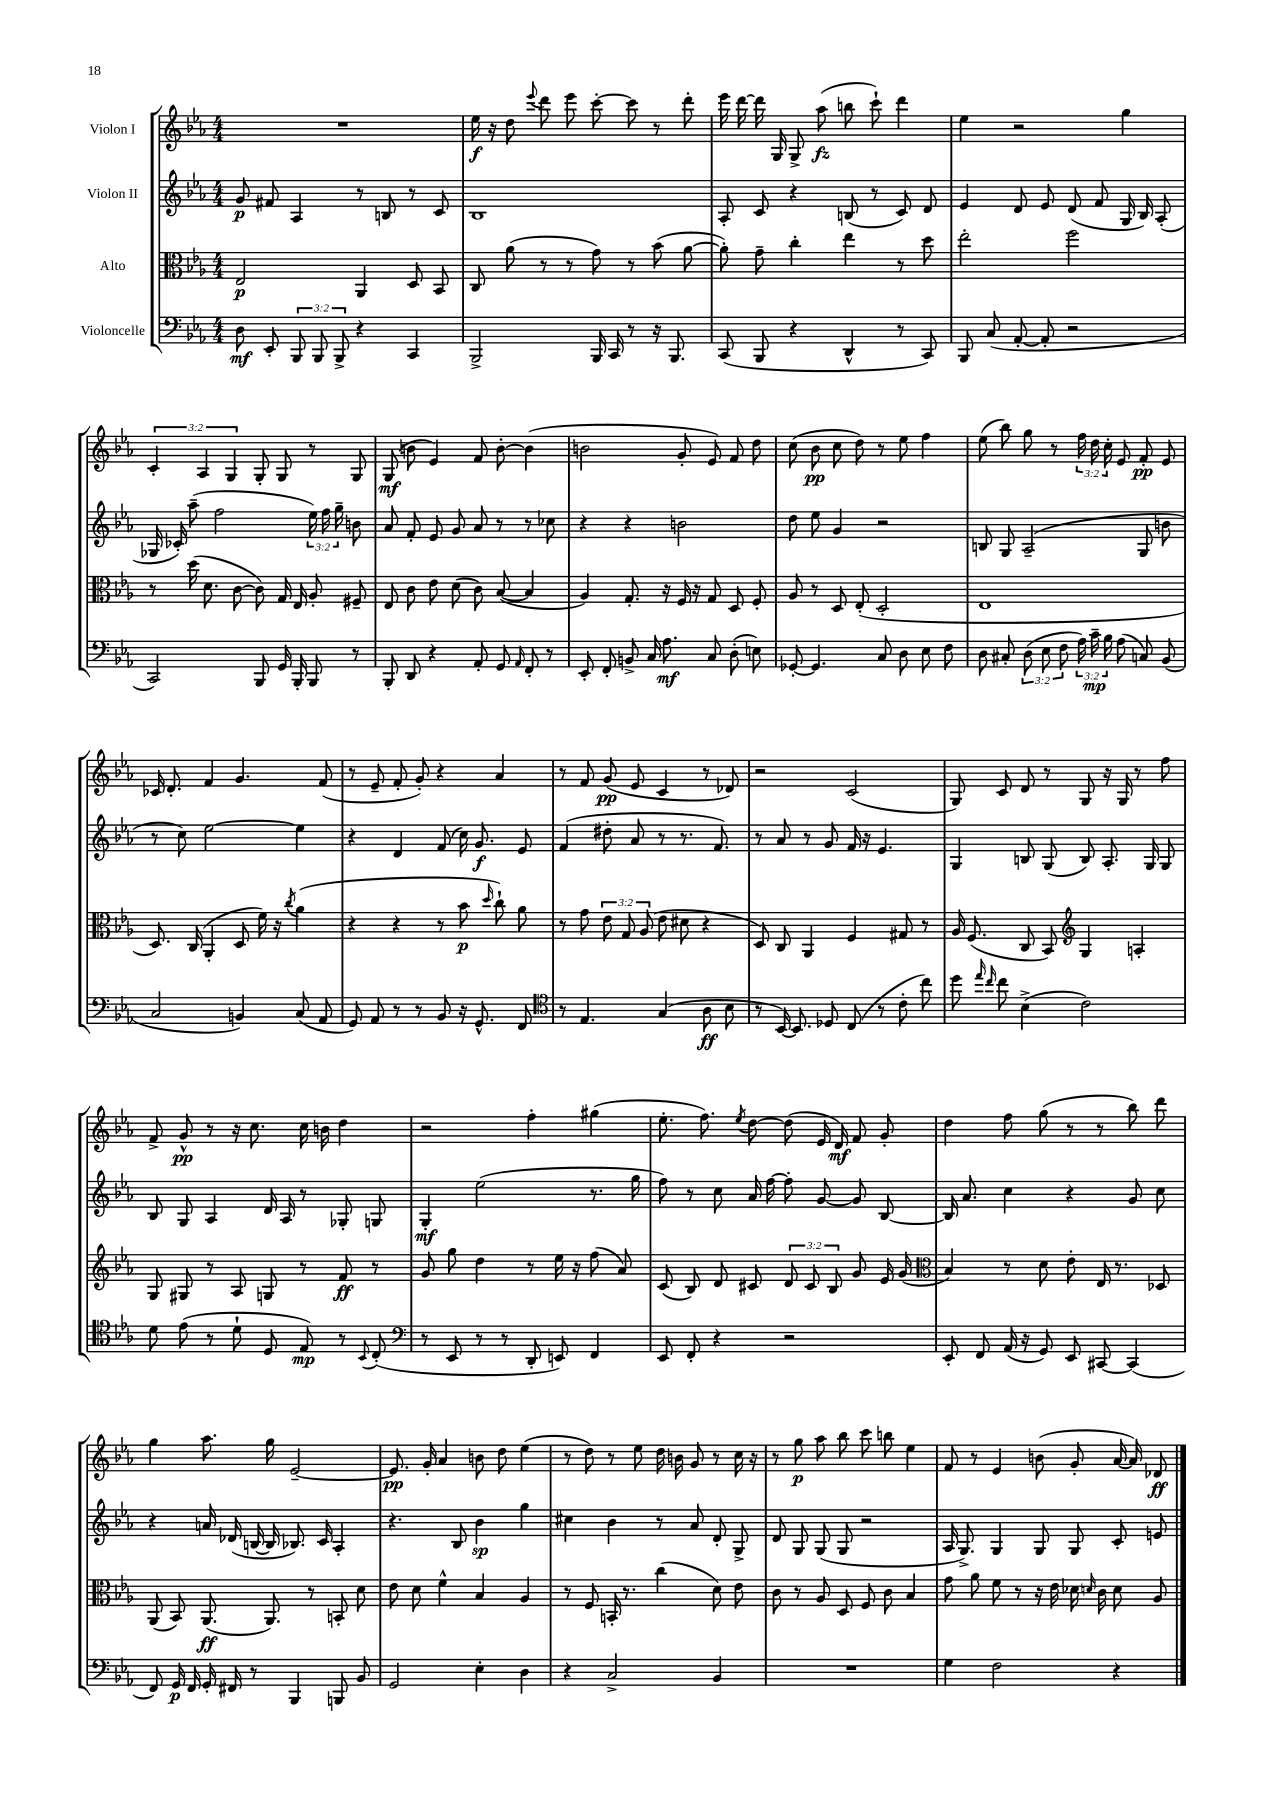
<<
\new StaffGroup <<
\new Staff = "s0" \with { instrumentName = "Violon I" } {
    \clef treble \key ees \major \numericTimeSignature \time 4/4 \override Staff.TupletNumber.text = #tuplet-number::calc-fraction-text
    \autoBeamOff R1 |
    ees''16\f r16 d''8 \appoggiatura { ees'''8 } d'''8 ees'''8 c'''8~-. c'''8 r8 d'''8-. |
    ees'''16 d'''16~ d'''16 g16 g8-> aes''8\fz( b''8 c'''8-!) d'''4 |
    ees''4 r2 g''4 |
    \tuplet 3/2 { c'4-. aes4 g4 } g8-. g8 r8 g8 |
    g8\mf( b'8 ees'4) f'8 b'8~-. b'4( |
    b'2 g'8-. ees'8) f'8 d''8 |
    c''8( bes'8\pp c''8 d''8) r8 ees''8 f''4 |
    ees''8( bes''8) g''8 r8 \tuplet 3/2 { f''16 d''16 c''16-. } ees'8 f'8-.\pp ees'8 |
    ces'16 d'8.-. f'4 g'4. f'8( |
    r8 ees'8-- f'8-. g'8-.) r4 aes'4 |
    r8 f'8 g'8\pp( ees'8 c'4 r8 des'8) |
    r2 c'2( |
    g8) c'8 d'8 r8 g8 r16 g16 r8 f''8 |
    f'8-> g'8-^\pp r8 r16 c''8. c''16 b'16 d''4 |
    r2 f''4-. gis''4( |
    ees''8.-. f''8.) \acciaccatura { ees''8 } d''8~ d''8( ees'16 d'16\mf) f'8 g'8-. |
    d''4 f''8 g''8( r8 r8 bes''8) d'''8 |
    g''4 aes''8. g''16 ees'2~-- |
    ees'8.\pp g'16-. aes'4 b'8 d''8 ees''4( |
    r8 d''8) r8 ees''8 d''16 b'16 g'8 r8 c''16 r16 |
    r8 g''8\p aes''8 bes''8 c'''8 b''8 ees''4 |
    f'8 r8 ees'4 b'8( g'8-. aes'16~ aes'16) des'8\ff \bar "|." |
}
\new Staff = "s1" \with { instrumentName = "Violon II" } {
    \clef treble \key ees \major \numericTimeSignature \time 4/4 \override Staff.TupletNumber.text = #tuplet-number::calc-fraction-text
    \autoBeamOff g'8\p fis'8 aes4 r8 b8 r8 c'8 |
    bes1 |
    aes8-. c'8 r4 b8( r8 c'8) d'8 |
    ees'4 d'8 ees'8 d'8( f'8 g16 bes16) aes8-.( |
    ges16 ces'16-.) aes''8--( f''2 \tuplet 3/2 { ees''16) f''16 g''16-- } b'8 |
    aes'8 f'8-. ees'8 g'8 aes'8 r8 r8 ces''8 |
    r4 r4 b'2 |
    d''8 ees''8 g'4 r2 |
    b8 g8 aes2--( g8 b'8 |
    r8 c''8) ees''2~ ees''4 |
    r4 d'4 f'8( c''16) g'8.\f ees'8 |
    f'4( dis''8-. aes'8 r8 r8. f'8.) |
    r8 aes'8 r8 g'8 f'16 r16 ees'4. |
    g4 b8 g8( b8) aes8.-. g16 g8 |
    bes8 g8 aes4 d'16 aes16 r8 ges8-. g8 |
    g4-.\mf ees''2( r8. g''16 |
    f''8) r8 c''8 aes'16 f''16~ f''8-. g'8~ g'8 bes8~ |
    bes16 aes'8. c''4 r4 g'8 c''8 |
    r4 a'16 des'16( b16~ b16 bes8.) c'16 aes4-. |
    r4. bes8 bes'4\sp g''4 |
    cis''4 bes'4 r8 aes'8 d'8-. g8-> |
    d'8 g8 g8( g8 r2 |
    aes16 g8.->) g4 g8 g8 c'8-. e'8 \bar "|." |
}
\new Staff = "s2" \with { instrumentName = "Alto" } {
    \clef alto \key ees \major \numericTimeSignature \time 4/4 \override Staff.TupletNumber.text = #tuplet-number::calc-fraction-text
    \autoBeamOff ees2\p aes,4 d8 bes,8 |
    c8 aes'8( r8 r8 g'8) r8 bes'8( aes'8~ |
    aes'8-.) g'8-- c''4-. ees''4 r8 d''8 |
    ees''2-. f''2 |
    r8 d''16( d'8. c'8~ c'8) g16 ees16 aes8-. fis8-- |
    ees8 c'8 ees'8 d'8( c'8) bes8~( bes4 |
    aes4) g8.-. r16 f16 r16 g8 d8 f8-. |
    aes8 r8 d8 ees8-.( d2-. |
    ees1 |
    d8.) c16( aes,4-. d8 f'16) r16 \acciaccatura { c''8 } aes'4( |
    r4 r4 r8 bes'8\p \grace { d''16 } c''8-!) aes'8 |
    r8 g'8 \tuplet 3/2 { ees'8 g8 aes8( } ees'8 dis'8 r4 |
    d8) c8 aes,4 f4 gis8 r8 |
    aes16 f8.( c8 bes,8) \clef treble g4 a4-. |
    g8 gis8 r8 aes8 g8 r8 f'8\ff r8 |
    g'8 g''8 d''4 r8 ees''16 r16 f''8( aes'8) |
    c'8( bes8) d'8 cis'8 \tuplet 3/2 { d'8 cis'8 bes8 } g'8 ees'16 g'16( |
    \clef alto bes4) r8 d'8 ees'8-. ees16 r8. des8 |
    aes,8( bes,8) aes,8.\ff( aes,8.) r8 b,8-. d'8 |
    ees'8 d'8 f'4-^ bes4 aes4 |
    r8 f8 b,16-. r8. c''4( d'8) ees'8 |
    c'8 r8 aes8 d8 f8 c'8 bes4 |
    g'8 aes'8 f'8 r8 r16 ees'16 des'16 \grace { d'16 } c'16 d'8 aes8 \bar "|." |
}
\new Staff = "s3" \with { instrumentName = "Violoncelle" } {
    \clef bass \key ees \major \numericTimeSignature \time 4/4 \override Staff.TupletNumber.text = #tuplet-number::calc-fraction-text
    \autoBeamOff d8\mf ees,8-. \tuplet 3/2 { bes,,8 bes,,8 bes,,8-> } r4 c,4 |
    bes,,2-> bes,,16 c,16 r8 r16 bes,,8. |
    c,8( bes,,8 r4 d,4-^ r8 c,8) |
    bes,,8 c8( aes,8~-. aes,8-. r2 |
    c,2) bes,,8 g,16 bes,,16-. bes,,8 r8 |
    bes,,8-. d,8 r4 aes,8-. g,8 \grace { aes,16 } f,8-. r8 |
    ees,8-. f,8-. b,8-> c16 aes8.\mf c8 d8-.( e8) |
    ges,8~-. ges,4. c8 d8 ees8 f8 |
    d8 cis8-. \tuplet 3/2 { d8( ees8 f8 } \tuplet 3/2 { aes16) c'16--\mp bes16 } aes8( c8) bes,8( |
    c2 b,4) c8( aes,8 |
    g,8) aes,8 r8 r8 bes,8 r16 g,8.-^ f,8 |
    \clef tenor r8 ees4. g4( aes8\ff bes8 |
    r8 bes,16~) bes,8. des8 c8( r8 c'8-. c''8) |
    d''8 \grace { ees''16 c''16 } c''8 bes4->( c'2) |
    d'8 ees'8( r8 d'8-! d8 ees8\mp) r8 \appoggiatura { bes,8 } c8-.( |
    \clef bass r8 ees,8 r8 r8 d,8-. e,8) f,4 |
    ees,8 f,8-. r4 r2 |
    ees,8-. f,8 aes,16( r16 g,8) ees,8 cis,8~ cis,4( |
    f,8) g,16\p f,16 g,16-. fis,16 r8 bes,,4 b,,8 bes,8 |
    g,2 ees4-. d4 |
    r4 c2-> bes,4 |
    R1 |
    g4 f2 r4 \bar "|." |
}
>>
>>
\layout { \context { \Score \remove "Bar_number_engraver" } }
